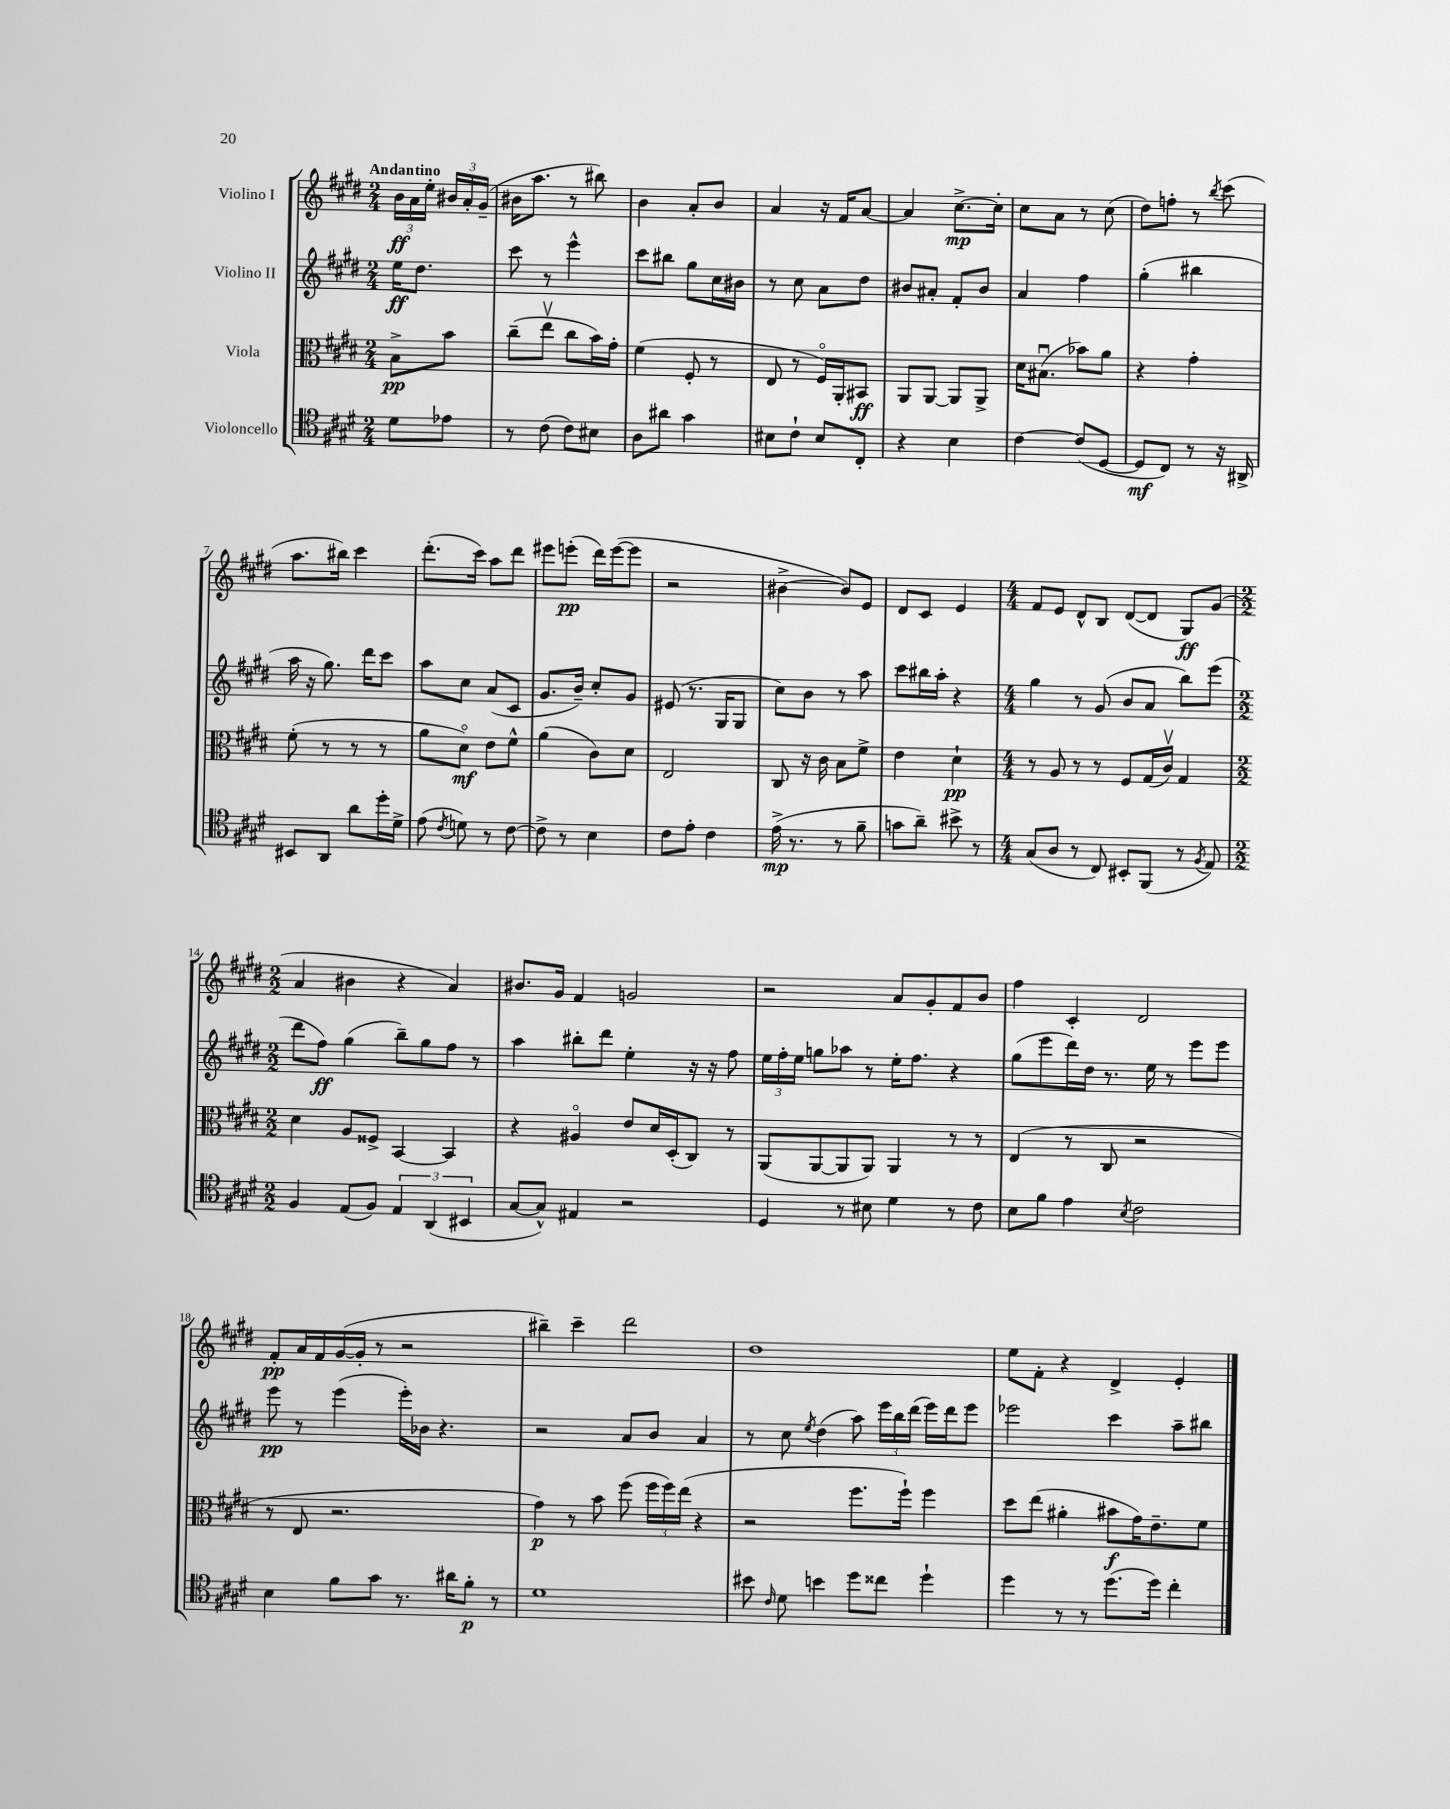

**kern	**kern	**kern	**kern
*staff4	*staff3	*staff2	*staff1
*clefC4	*clefC3	*clefG2	*clefG2
*k[f#c#g#d#]	*k[f#c#g#d#]	*k[f#c#g#d#]	*k[f#c#g#d#]
*M2/4	*M2/4	*M2/4	*M2/4
8d#\L	8B^\L	16ee\LK	24b\LL
.	.	.	24a\
.	.	8.dd#\J	.
.	.	.	24ee'\JJ
8e-\J	8b\J	.	24b#/LL
.	.	.	24a'/
.	.	.	(24g#~/JJ
=	=	=	=
8r	(8cc#~\L	8ccc#\	16b#\LK
.	.	.	8.aa\J
(8c#\	8eev\J	8r	.
8c#\L)	8cc#\L	4eee^^\	8r
8B#\J	16b\L)	.	8bb#\)
.	16g#'\JJ	.	.
=	=	=	=
8A\L	(4f#\	8ccc#\L	4b\
8a#\J	.	8bb#\J	.
4g#\	8F#'/	8gg#\L	8a'/L
.	8r	16cc#\L	8b/J
.	.	16b#\JJ	.
=	=	=	=
8B#\L	8E/	8r	4a/
8c#`\J	8r	8cc#\	.
8B#/L	16F#o/LL)	8a\L	16r
.	16AA'/J	.	16f#/LK
8C#'/J	8BB#/J	8dd#\J	[8a/J
=	=	=	=
4r	8AA/L	8b#/L	4a/]
.	[8AA/J	8a#'/J	.
4B\	8AA/]L	8f#'/L	[8.cc#^\L
.	8AA^/J	8b#/J	.
.	.	.	16cc#'\]Jk
=	=	=	=
[4c#\	16d#\LK	4a/	8cc#\L
.	(8.B#u\J	.	.
.	.	.	8a\J
(8c#/]L	8b-\L)	4ff#\	8r
[8D#/J	8a\J	.	(8cc#\
=	=	=	=
8D#/]L	4r	(4gg#'\	8dd#\L)
8C#/J)	.	.	8ff'\J
8r	4g#'\	4bb#\	8r
.	.	.	8qbb/
16r	.	.	(8ccc#\
16AA#^/	.	.	.
=	=	=	=
8BB#/L	(8f#'\	16aa\	8.aa\L
.	.	16r	.
8AA/J	8r	8.gg#\)	.
.	.	.	16bb#\Jk)
8a\L	8r	.	4ccc#\
.	.	16ddd#\LK	.
16dd#'\L	8r	8ccc#\J	.
16d#^\JJ	.	.	.
=	=	=	=
(8e\	8a\L	8aa\L	(8.ddd#'\L
8qc#/	.	.	.
8d\)	8d#o\J)	8cc#\J	.
.	.	.	16ccc#\Jk)
8r	8e\L	(8a/L	8aa\L
[8c#\	8f#^^\J	8c#/J	8ddd#\J
=	=	=	=
8c#^\]	(4a\	8.g#/L	8eee#\L
8r	.	.	(8eee'\J
.	.	16b~/Jk)	.
4B\	8c#\L)	8cc#'/L	16ddd#\LL)
.	.	.	([16eee\J
.	8d#\J	8g#/J	8eee\]J
=	=	=	=
8c#\L	2E/	(8e#/	2r
8e'\J	.	8.r	.
4c#\	.	.	.
.	.	16G#/LK	.
.	.	8G#/J	.
=	=	=	=
(16e^\	8C#/	8cc#\L)	[4b#^\
8.r	.	.	.
.	16r	8b\J	.
.	16c#\	.	.
8r	8B\L	8r	8b#/]L)
8f#~\	8f#^\J	8aa\	8e/J
=	=	=	=
8g\L	4e\	8ccc#\L	8d#/L
8a~\J)	.	16bb#\L	8c#/J
.	.	16aa'\JJ	.
8b#^\	4d#`\	4r	4e/
8r	.	.	.
=	=	=	=
*M4/4	*M4/4	*M4/4	*M4/4
(8G#/L	8r	4gg#\	8f#/L
8A/J	8A/	.	8e/J
8r	8r	8r	8d#^^/L
8C#/)	8r	(8g#/	8B/J
8BB#'/L	8F#/L	8b/L	([8d#/L
(8FF#/J	(16G#/L	8a/J	8d#/]J
.	16c#v/JJ)	.	.
8r	4G#/	8bb\L)	8G#/L)
8qF#/	.	.	.
8E/)	.	(8eee\J	(8g#/J
=	=	=	=
*M2/2	*M2/2	*M2/2	*M2/2
4F#/	4d#\	8ddd#\L	4a/
.	.	8ff#\J)	.
(8E/L	8A/L	(4gg#\	4b#\
8F#/J)	8F##^/J	.	.
6E/	[4BB/	8bb~\L)	4r
.	.	8gg#\	.
(6AA/	.	.	.
.	4BB/]	8ff#\J	4a/)
6BB#/	.	.	.
.	.	8r	.
=	=	=	=
[8G#/L	4r	4aa\	8.b#/L
8G#^^/]J)	.	.	.
.	.	.	16g#/Jk
4E#/	4A#o/	8bb#'\L	4f#/
.	.	8ddd#\J	.
2r	8e/L	4ee'\	2g/
.	16d#/L	.	.
.	(16D#'/J	.	.
.	8C#/J)	16r	.
.	.	16r	.
.	8r	8ff#\	.
=	=	=	=
4D#/	(8AA/L	24ee\LL	2r
.	.	24ff#'\	.
.	.	24ee\JJ	.
.	[8AA/	8gg\L	.
8r	8AA/]	8aa-\J	.
8B#\	8AA/J)	8r	.
4d#\	4AA/	16ee'\LK	8a/L
.	.	8.ff#\J	.
.	.	.	8g#'/
8r	8r	4r	8f#/
8c#\	8r	.	8b/J
=	=	=	=
8B\L	(4E/	(8gg#\L	4ff#\
8f#\J	.	8eee\	.
4e\	8r	16ddd#\L)	4c#'/
.	.	16dd#\JJ	.
.	8C#/	8.r	.
8qB/	.	.	.
2c#\	2r	.	2d#/
.	.	16ee\	.
.	.	8r	.
.	.	8eee\L	.
.	.	8eee\J	.
=	=	=	=
4B\	8r	8eee\	8f#'/L
.	8E/	8r	16a/L
.	.	.	16f#/
8f#\L	2.r	(4eee\	([16g#/
.	.	.	16g#'/]JJ
8g#\J	.	.	8r
8.r	.	16eee'\LL)	2r
.	.	16b-\JJ	.
.	.	4.r	.
16a#\LK	.	.	.
8f#'\J	.	.	.
8r	.	.	.
=	=	=	=
1d#	4g#\)	2r	4bb#~\)
.	8r	.	4ccc#~\
.	8b\	.	.
.	(8ff#\	8a/L	2ddd#\
.	24ff#\LL	8b/J	.
.	24ff#\)	.	.
.	(24ee\JJ	.	.
.	4r	4a/	.
=	=	=	=
8b#\	2r	8r	1dd#
16qqc#/	.	.	.
8d#\	.	8cc#\	.
.	.	8qee/	.
4b\	.	(4dd#\	.
8dd#\L	8.ff#\L	8aa\)	.
8cc##\J	.	24eee\LL	.
.	.	24bb\	.
.	16ff#`\Jk)	.	.
.	.	(24ddd#\JJ	.
4dd#`\	4ff#\	16eee\LL)	.
.	.	16ddd#\J	.
.	.	8eee\J	.
=	=	=	=
4dd#\	8dd#\L	2eee-\	8ee\L
.	(8ee\J	.	8f#'\J
8r	4a#'\	.	4r
8r	.	.	.
(8.dd#\L	8b#\L	4ccc#\	4d#^/
.	16g#\K)	.	.
16dd#\Jk)	8.e~\	.	.
4cc#'\	.	8aa~\L	4e'/
.	8f#\J	8bb#\J	.
==	==	==	==
*-	*-	*-	*-
